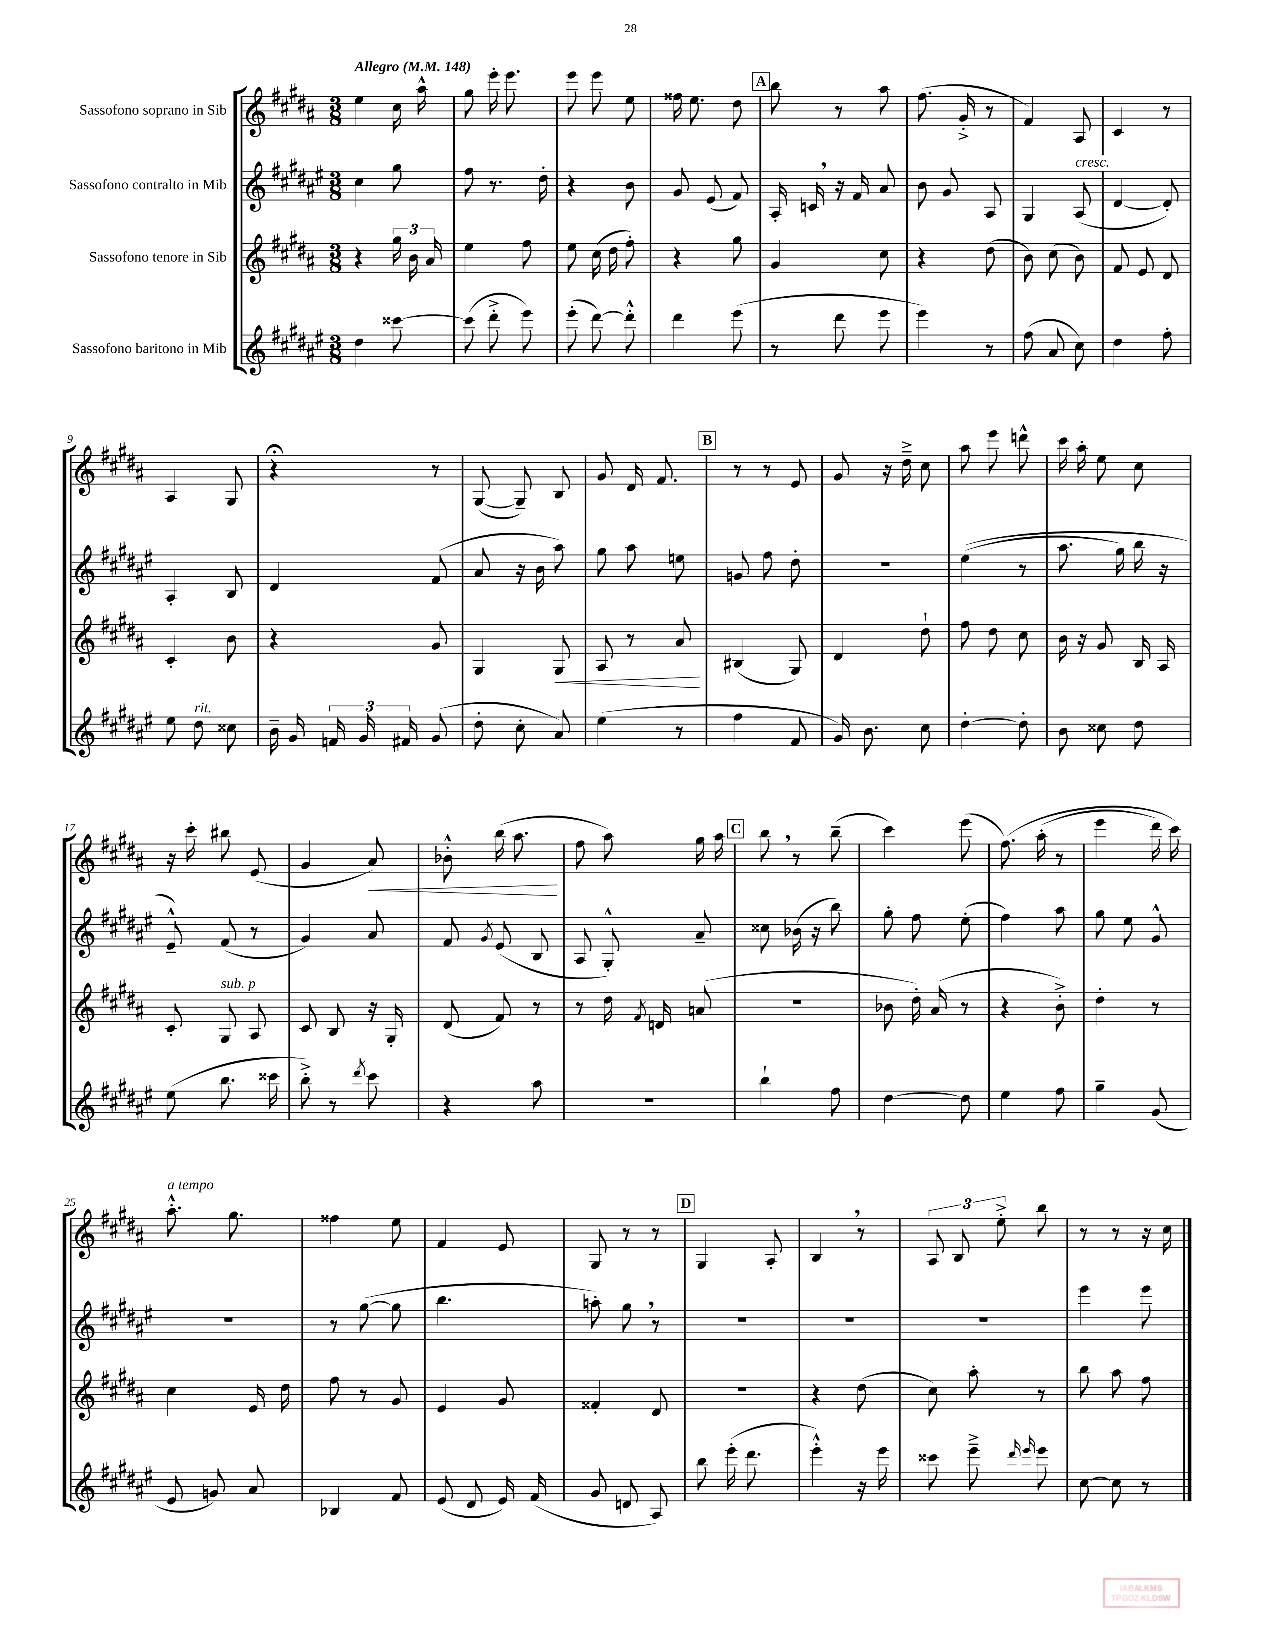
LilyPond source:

<<
\new StaffGroup <<
\new Staff = "s0" \with { instrumentName = "Sassofono soprano in Sib" } {
    \clef treble \key b \major \numericTimeSignature \time 3/8 \tempo "Allegro" 4 = 148
    \autoBeamOff e''4 cis''16 ais''16-^ |
    gis''8 e'''16-. e'''8. |
    e'''8 e'''8 e''8 |
    fisis''16 e''8. dis''8 |
    \mark \markup { \box "A" } b''8 r8 ais''8 |
    fis''8.( gis'16-.-> r8 |
    fis'4) ais8 |
    cis'4 r8 |
    ais4 gis8 |
    r4\fermata r8 |
    gis8~( gis8--) b8 |
    gis'8 dis'16 fis'8. |
    \mark \markup { \box "B" } r8 r8 e'8 |
    gis'8 r16 dis''16---> cis''8 |
    ais''8 e'''8 d'''8-^ |
    cis'''16 ais''16-. e''8 cis''8 |
    r16 cis'''16-. bis''8 e'8( |
    gis'4 ais'8\<) |
    bes'8-.-^ b''16( ais''8.\! |
    fis''8 ais''8) gis''16 ais''16 |
    \mark \markup { \box "C" } b''8 \breathe r8 b''8--( |
    cis'''4) e'''8( |
    fis''8.)\( ais''16-.( r8 |
    e'''4 dis'''16) cis'''16\) |
    ais''8.-.-^^\markup { \italic "a tempo" } gis''8. |
    fisis''4 e''8 |
    fis'4 e'8 |
    gis8 r8 r8 |
    \mark \markup { \box "D" } gis4 ais8-. |
    b4 \breathe r8 |
    \tuplet 3/2 { ais8 b8 e''8-.-> } b''8 |
    r8 r8 r16 cis''16 \bar "|." |
}
\new Staff = "s1" \with { instrumentName = "Sassofono contralto in Mib" } {
    \clef treble \key fis \major \numericTimeSignature \time 3/8
    \autoBeamOff cis''4 gis''8 |
    fis''8 r8. dis''16-. |
    r4 b'8 |
    gis'8 eis'8( fis'8) |
    \mark \markup { \box "A" } ais16-. c'16 \breathe r16 fis'16 ais'8 |
    b'8 gis'8 ais8 |
    gis4 ais8^\markup { \italic "cresc." }( |
    dis'4~ dis'8-.) |
    ais4-. b8 |
    dis'4 fis'8( |
    ais'8 r16 b'16 ais''8) |
    gis''8 ais''8 e''8 |
    \mark \markup { \box "B" } g'8 fis''8 dis''8-. |
    R4. |
    eis''4(\( r8 |
    ais''8. gis''16) b''16 r16 |
    eis'8---^\) fis'8( r8 |
    gis'4) ais'8 |
    fis'8 \acciaccatura { gis'8 } eis'8( b8 |
    ais8 gis8-.-^) ais'8-- |
    \mark \markup { \box "C" } cisis''8 bes'16( r16 b''8) |
    gis''8-. fis''8 eis''8-.( |
    fis''4) ais''8 |
    gis''8 eis''8 gis'8-^ |
    R4. |
    r8 gis''8~( gis''8 |
    b''4. |
    a''8-.) gis''8 \breathe r8 |
    \mark \markup { \box "D" } R4. |
    R4. |
    R4. |
    eis'''4 eis'''8 \bar "|." |
}
\new Staff = "s2" \with { instrumentName = "Sassofono tenore in Sib" } {
    \clef treble \key b \major \numericTimeSignature \time 3/8
    \autoBeamOff r4 \tuplet 3/2 { gis''16 b'16 ais'16 } |
    e''4 fis''8 |
    e''8 cis''16( dis''16 fis''8-.) |
    r4 gis''8 |
    \mark \markup { \box "A" } gis'4 cis''8 |
    r4 dis''8( |
    b'8) cis''8( b'8) |
    fis'8 e'8 dis'8 |
    cis'4-. b'8 |
    r4 gis'8 |
    gis4 gis8\< |
    ais8 r8 ais'8\! |
    \mark \markup { \box "B" } bis4( gis8) |
    dis'4 dis''8-! |
    fis''8 dis''8 cis''8 |
    b'16 r16 gis'8 b16 ais16 |
    cis'8-. gis8^\markup { \italic "sub. p" } ais8 |
    cis'8 b8 r16 gis16-. |
    dis'8( fis'8) r8 |
    r8 dis''16 \acciaccatura { fis'8 } d'16 a'8( |
    \mark \markup { \box "C" } R4. |
    bes'8 dis''16-.) ais'16( r8 |
    r4 b'8-.->) |
    dis''4-. r8 |
    cis''4 e'16 dis''16 |
    fis''8 r8 gis'8 |
    e'4 gis'8 |
    fisis'4-. dis'8 |
    \mark \markup { \box "D" } R4. |
    r4 dis''8( |
    cis''8) ais''8-. r8 |
    b''8 ais''8 fis''8 \bar "|." |
}
\new Staff = "s3" \with { instrumentName = "Sassofono baritono in Mib" } {
    \clef treble \key fis \major \numericTimeSignature \time 3/8
    \autoBeamOff dis''4 cisis'''8~ |
    cisis'''8( dis'''8-.-> eis'''8) |
    eis'''8-.( dis'''8~) dis'''8-.-^ |
    dis'''4 eis'''8( |
    \mark \markup { \box "A" } r8 dis'''8 eis'''8 |
    eis'''4) r8 |
    fis''8( ais'8 cis''8) |
    dis''4 fis''8-. |
    eis''8 dis''8^\markup { \italic "rit." } cisis''8 |
    b'16-- gis'16 \tuplet 3/2 { f'16 gis'16 fis'16 } gis'8( |
    dis''8-. cis''8-. ais'8) |
    eis''4( r8 |
    \mark \markup { \box "B" } fis''4 fis'8 |
    gis'16) b'8. cis''8 |
    dis''4~-. dis''8-. |
    b'8 cisis''8 dis''8 |
    eis''8( b''8. cisis'''16 |
    b''8-.->) r8 \acciaccatura { dis'''8 } cis'''8 |
    r4 ais''8 |
    R4. |
    \mark \markup { \box "C" } b''4-! fis''8 |
    dis''4~ dis''8 |
    eis''4 fis''8 |
    gis''4-- gis'8( |
    eis'8 g'8) ais'8 |
    bes4 fis'8 |
    eis'8( dis'8 eis'16) fis'16( |
    gis'8 d'8 ais8) |
    \mark \markup { \box "D" } b''8 eis'''16-.( dis'''8. |
    eis'''4-.-^) r16 eis'''16 |
    cisis'''8 eis'''8---> \grace { dis'''16 eis'''16 } eis'''8 |
    cis''8~ cis''8 r8 \bar "|." |
}
>>
>>
